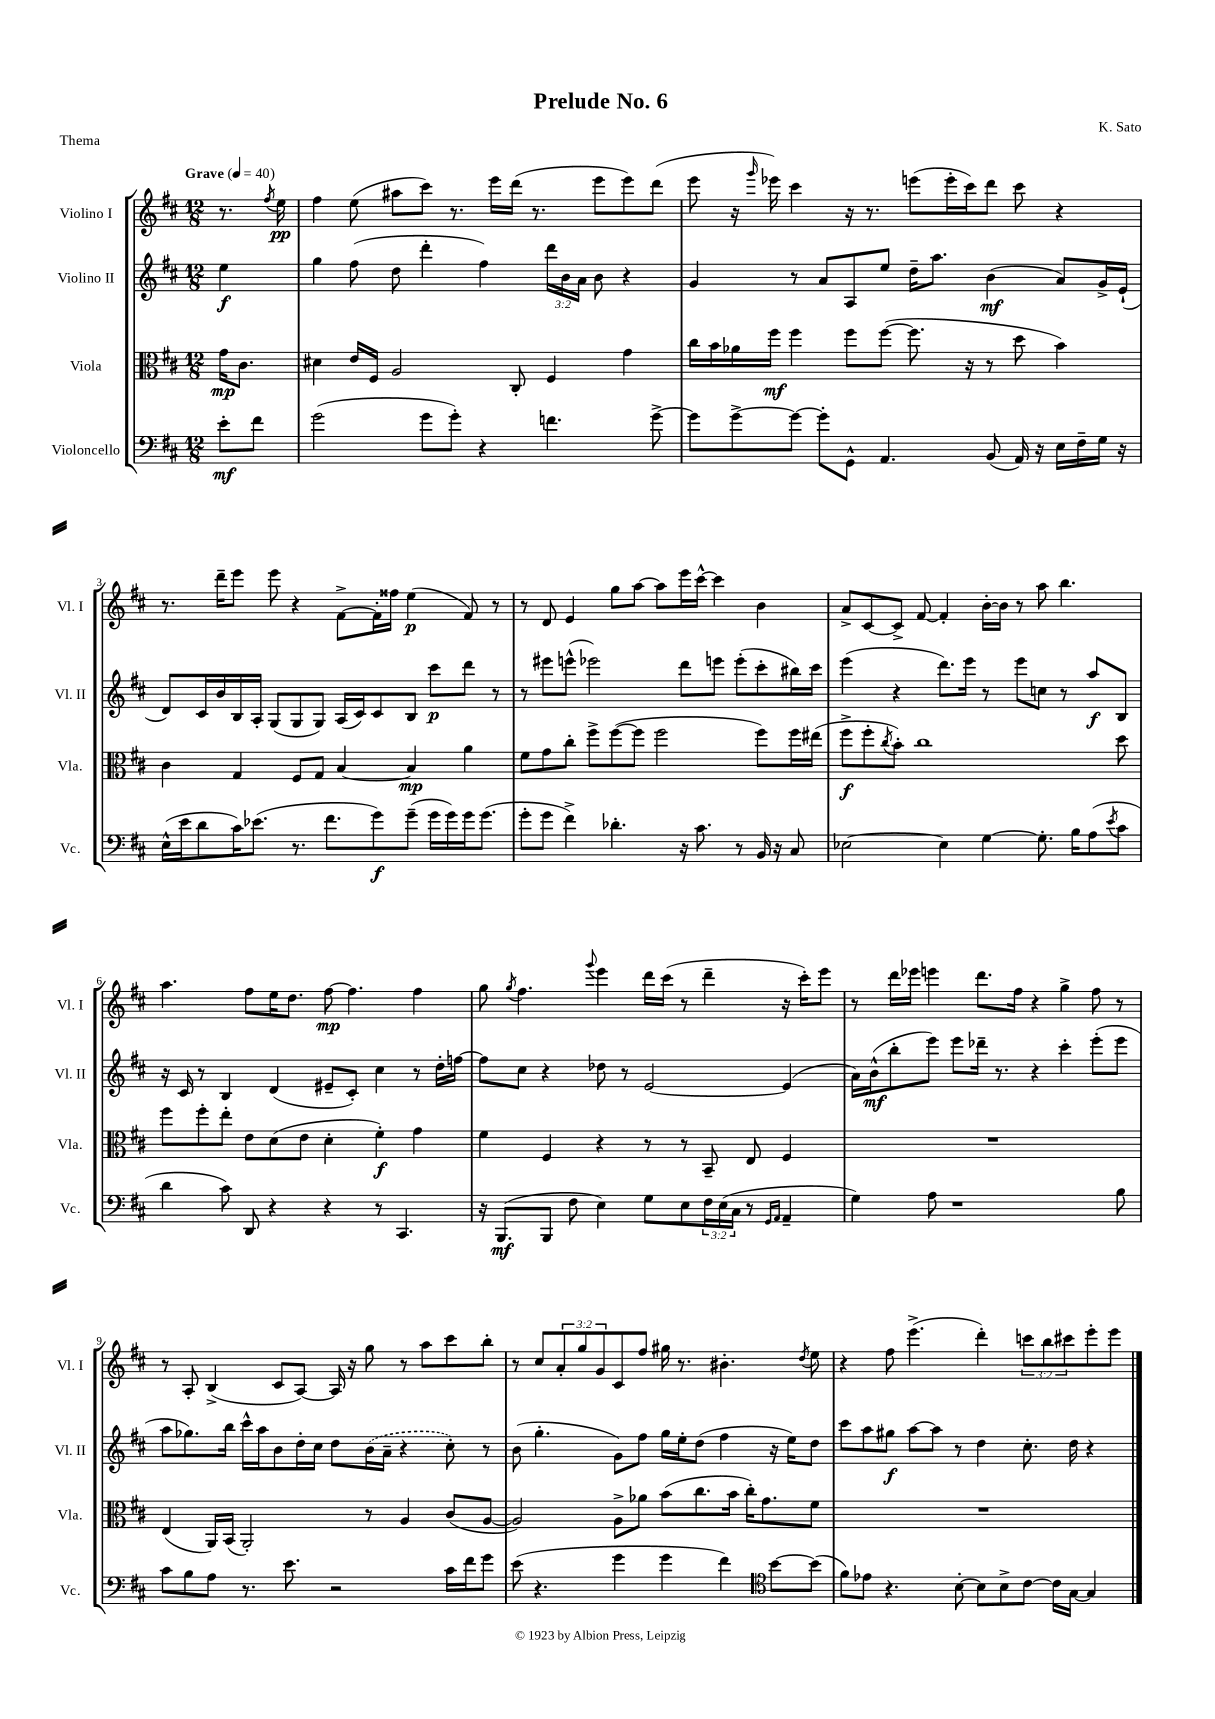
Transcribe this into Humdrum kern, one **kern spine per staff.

**kern	**dynam	**kern	**dynam	**kern	**dynam	**kern	**dynam
*part4	*part4	*part3	*part3	*part2	*part2	*part1	*part1
*staff4	*staff4	*staff3	*staff3	*staff2	*staff2	*staff1	*staff1
*I"Violoncello	*	*I"Viola	*	*I"Violino II	*	*I"Violino I	*
*I'Vc.	*	*I'Vla.	*	*I'Vl. II	*	*I'Vl. I	*
*clefF4	*	*clefC3	*	*clefG2	*	*clefG2	*
*k[f#c#]	*	*k[f#c#]	*	*k[f#c#]	*	*k[f#c#]	*
*M12/8	*	*M12/8	*	*M12/8	*	*M12/8	*
*MM40	*	*MM40	*	*MM40	*	*MM40	*
=	=	=	=	=	=	=	=
!	!	!	!	!	!	!LO:TX:a:B:t=Grave	!
8e'\L	mf	16g\KL	mp	4ee\	f	8.r	.
.	.	8.c#\J	.	.	.	.	.
8f#\J	.	.	.	.	.	.	.
.	.	.	.	.	.	8qff#/	.
.	.	.	.	.	.	16ee\	pp
=1	=1	=1	=1	=1	=1	=1	=1
(2g\	.	4d#X\	.	4gg\	.	4ff#\	.
.	.	16e/LL	.	(8ff#\	.	(8ee\	.
.	.	16F#/JJ	.	.	.	.	.
.	.	2A/	.	8dd\	.	8aa#X\L	.
8g\L	.	.	.	4ddd'\	.	8ccc#\J)	.
8g'\J)	.	.	.	.	.	8.r	.
4r	.	.	.	4ff#\)	.	.	.
.	.	.	.	.	.	16eee\LL	.
.	.	8C#'/	.	.	.	(16ddd\JJ	.
.	.	.	.	.	.	8.r	.
4.fn\	.	4F#/	.	24ddd\LL	.	.	.
.	.	.	.	24b\	.	.	.
.	.	.	.	24a\JJ	.	.	.
.	.	.	.	8b\	.	8eee\L	.
.	.	4g\	.	4r	.	8eee\)	.
[8g^\	.	.	.	.	.	(8ddd\J	.
=2	=2	=2	=2	=2	=2	=2	=2
8g\L]	.	16cc#\LL	.	4g/	.	8eee\	.
.	.	16b\	.	.	.	.	.
[8g^\	.	16a-X\	.	.	.	16r	.
.	.	.	.	.	.	16qqggg/	.
.	.	16ff#\JJ	mf	.	.	16eee-X\)	.
8g\J_	.	4ff#\	.	8r	.	4ccc#\	.
8g'\L]	.	.	.	8a/L	.	.	.
8GG^^\J	.	8ff#\L	.	8A/	.	16r	.
.	.	.	.	.	.	8.r	.
4.AA/	.	([8ff#\J	.	8ee/J	.	.	.
.	.	8.ff#\]	.	16dd~\KL	.	(8eeen\L	.
.	.	.	.	8.aa\J	.	.	.
.	.	.	.	.	.	16eee'\L	.
.	.	16r	.	.	.	16ccc#\J)	.
(8BB/	.	8r	.	(4b\	mf	8ddd\J	.
16AA/)	.	8dd\	.	.	.	8ccc#\	.
16r	.	.	.	.	.	.	.
16E\LL	.	4b\)	.	8a/L)	.	4r	.
16F#~\	.	.	.	.	.	.	.
16G\JJ	.	.	.	16g^/L	.	.	.
16r	.	.	.	(16e`/JJ	.	.	.
!!LO:LB:g=z
=3	=3	=3	=3	=3	=3	=3	=3
(16E^^\LL	.	4c#\	.	8d/L)	.	8.r	.
16e\J	.	.	.	.	.	.	.
8d\	.	.	.	16c#/L	.	.	.
.	.	.	.	16b/	.	16ddd~\KL	.
16c#\K)	.	4G/	.	16B/	.	8eee\J	.
(8.e-X\J	.	.	.	16A'/JJ	.	.	.
.	.	.	.	(8G/L	.	8eee\	.
8.r	.	8F#/L	.	8G/	.	4r	.
.	.	8G/J	.	8G/J)	.	.	.
8.f#\L	.	.	.	.	.	.	.
.	.	[4B/	.	(16A/LL	.	[8f#^\L	.
.	.	.	.	16c#/J)	.	.	.
8g\)	f	.	.	8c#/	.	16f#'\L]	.
.	.	.	.	.	.	16ff##X\JJ	.
(8g~\J	.	4B/]	mp	8B/J	.	(4ee\	p
16g\LL	.	.	.	8ccc#\L	p	.	.
16g\)	.	.	.	.	.	.	.
16g\J	.	4a\	.	8ddd\J	.	8f#/)	.
(8.g\J	.	.	.	.	.	.	.
.	.	.	.	8r	.	8r	.
=4	=4	=4	=4	=4	=4	=4	=4
8g'\L	.	8f#\L	.	8r	.	8r	.
8g\J	.	8g\	.	8eee#X\L	.	8d/	.
4f#^\)	.	8cc#'\J	.	(8eeen^^\J	.	4e/	.
.	.	8ff#^\L	.	2eee-X\)	.	.	.
4.d-X'\	.	([8ff#\	.	.	.	8gg\L	.
.	.	8ff#\J]	.	.	.	[8aa\J	.
.	.	2ff#\	.	.	.	8aa\L]	.
16r	.	.	.	8ddd\L	.	16eee\L	.
8.c#\	.	.	.	.	.	[16ccc#^^\JJ	.
.	.	.	.	8eeen\J	.	4ccc#\]	.
8r	.	.	.	(8eee'\L	.	.	.
16BB/	.	8ff#\L)	.	8ccc#'\	.	4b\	.
16r	.	.	.	.	.	.	.
8C#/	.	16ff#\L	.	16bb#X\L)	.	.	.
.	.	(16ee#X\JJ	.	16ccc#\JJ	.	.	.
=5	=5	=5	=5	=5	=5	=5	=5
[2E-X\	.	8ff#^\L	f	(4eee\	.	8a^/L	.
.	.	8ff#'\	.	.	.	[8c#/	.
.	.	8qcc#/	.	.	.	.	.
.	.	8b'\J)	.	4r	.	8c#^/J]	.
.	.	1cc#	.	.	.	[8f#/	.
4E-\]	.	.	.	8.ddd\L)	.	4f#'/]	.
.	.	.	.	16eee\Jk	.	.	.
[4G\	.	.	.	8r	.	[16b'\LL	.
.	.	.	.	.	.	16b\JJ]	.
.	.	.	.	8eee\L	.	8r	.
8.G'\]	.	.	.	8ccn\J	.	8aa\	.
.	.	.	.	8r	.	4.bb\	.
16B\KL	.	.	.	.	.	.	.
(8A\	.	.	.	8aa/L	f	.	.
8qe/	.	.	.	.	.	.	.
8c#\J	.	8dd\	.	8B/J	.	.	.
!!LO:LB:g=z
=6	=6	=6	=6	=6	=6	=6	=6
4d\	.	8ff#\L	.	16r	.	4.aa\	.
.	.	.	.	16c#/	.	.	.
.	.	8ff#'\	.	8r	.	.	.
8c#\)	.	8ee'\J	.	4B/	.	.	.
8DD/	.	8e\L	.	.	.	8ff#\L	.
4r	.	(8d\	.	(4d/	.	16ee\K	.
.	.	.	.	.	.	8.dd\J	.
.	.	8e\J	.	.	.	.	.
4r	.	4d'\	.	8e#X~/L	.	[8ff#\	mp
.	.	.	.	8c#'/J)	.	4.ff#\]	.
8r	.	4f#'\)	f	4cc#\	.	.	.
4.CC#/	.	.	.	.	.	.	.
.	.	4g\	.	8r	.	4ff#\	.
.	.	.	.	16dd'\LL	.	.	.
.	.	.	.	[16ffn\JJ	.	.	.
=7	=7	=7	=7	=7	=7	=7	=7
16r	.	4f#\	.	8ff\L]	.	8gg\	.
(8.BBB/L	mf	.	.	.	.	.	.
.	.	.	.	.	.	8qgg/	.
.	.	.	.	8cc#\J	.	4.ff#\	.
8BBB/J	.	4F#/	.	4r	.	.	.
8F#\	.	.	.	.	.	.	.
.	.	.	.	.	.	8qqggg/	.
4E\)	.	4r	.	8dd-X\	.	4eee\	.
.	.	.	.	8r	.	.	.
8G\L	.	8r	.	[2e/	.	16ddd\LL	.
.	.	.	.	.	.	(16ccc#\JJ	.
8E\	.	8r	.	.	.	8r	.
24F#\L	.	8BB~/	.	.	.	4ddd~\	.
(24E\	.	.	.	.	.	.	.
24C#\JJ	.	.	.	.	.	.	.
8r	.	8E/	.	.	.	.	.
16qqGG/LL	.	.	.	.	.	.	.
16qqAA/JJ	.	.	.	.	.	.	.
4AA~/	.	4F#/	.	(4e/]	.	16r	.
.	.	.	.	.	.	16ccc#'\KL)	.
.	.	.	.	.	.	8eee\J	.
=8	=8	=8	=8	=8	=8	=8	=8
4G\)	.	1.r	.	16a\LL)	.	8r	.
.	.	.	.	(16b^^\J	mf	.	.
.	.	.	.	8bb'\	.	16ddd\LL	.
.	.	.	.	.	.	16eee-X\JJ	.
8A\	.	.	.	8eee\J)	.	4eeen\	.
1r	.	.	.	8eee\L	.	.	.
.	.	.	.	16ddd-X~\Jk	.	8.ddd\L	.
.	.	.	.	8.r	.	.	.
.	.	.	.	.	.	16ff#\Jk	.
.	.	.	.	4r	.	4r	.
.	.	.	.	4ccc#'\	.	4gg^\	.
.	.	.	.	(8eee'\L	.	8ff#\	.
8B\	.	.	.	8eee\J	.	8r	.
!!LO:LB:g=z
=9	=9	=9	=9	=9	=9	=9	=9
8c#\L	.	(4E/	.	8aa\L	.	8r	.
8B\	.	.	.	8.gg-X\)	.	8A'/	.
8A\J	.	16AA/LL)	.	.	.	(4B^/	.
.	.	(16BB/JJ	.	16bb\Jk	.	.	.
8.r	.	2AA'/)	.	16ccc#^^\LL	.	.	.
.	.	.	.	16aa\J	.	.	.
.	.	.	.	8b\	.	8c#/L	.
8.e\	.	.	.	.	.	.	.
.	.	.	.	16dd'\L	.	[8A/J)	.
.	.	.	.	16cc#\JJ	.	.	.
2r	.	.	.	8dd\L	.	16A/]	.
.	.	.	.	.	.	16r	.
.	.	8r	.	(16b\L	.	8gg\	.
.	.	.	.	16a~\JJ	.	.	.
.	.	4A/	.	4r	.	8r	.
.	.	.	.	.	.	8aa\L	.
16c#\LL	.	(8c#/L	.	8cc#'\)	.	8ccc#\	.
16f#\J	.	.	.	.	.	.	.
8g\J	.	[8A/J	.	8r	.	8bb'\J	.
=10	=10	=10	=10	=10	=10	=10	=10
(8e\	.	2A/])	.	(8b\	.	8r	.
4.r	.	.	.	4.gg'\	.	8cc#/L	.
.	.	.	.	.	.	12a'/	.
.	.	.	.	.	.	12gg/	.
.	.	.	.	.	.	12g/	.
4g\	.	8A^\L	.	8g\L)	.	8c#/	.
.	.	8a-X\J	.	8ff#\J	.	8ff#/J	.
4g\	.	(8b\L	.	16gg\LL	.	16gg#X\	.
.	.	.	.	16ee'\J	.	8.r	.
.	.	8.cc#\	.	(8dd\J	.	.	.
4f#\)	.	.	.	4ff#\	.	4.b#X'\	.
.	.	16b\Jk	.	.	.	.	.
.	.	16cc#'\KL)	.	.	.	.	.
.	.	8.g\	.	.	.	.	.
*clefC4	*	*	*	*	*	*	*
[8b\L	.	.	.	16r	.	.	.
.	.	.	.	16ee\KL)	.	.	.
.	.	.	.	.	.	8qdd/	.
(8b\J]	.	8f#\J	.	8dd\J	.	8ee\	.
=11	=11	=11	=11	=11	=11	=11	=11
8f#\L)	.	1.r	.	8ccc#\L	.	4r	.
8e-X\J	.	.	.	8aa\	.	.	.
4.r	.	.	.	8gg#X\J	f	8ff#\	.
.	.	.	.	[8aa\L	.	(4.eee^\	.
.	.	.	.	8aa\J]	.	.	.
[8B'\	.	.	.	8r	.	.	.
8B\L]	.	.	.	4dd\	.	4ddd'\)	.
8B^\	.	.	.	.	.	.	.
[8c#\J	.	.	.	8.cc#'\	.	12cccn\L	.
.	.	.	.	.	.	12bb\	.
16c#\LL]	.	.	.	.	.	.	.
.	.	.	.	.	.	12ccc#X\	.
[16G\JJ	.	.	.	16dd\	.	.	.
4G/]	.	.	.	4r	.	8eee'\	.
.	.	.	.	.	.	8eee\J	.
==	==	==	==	==	==	==	==
*-	*-	*-	*-	*-	*-	*-	*-
